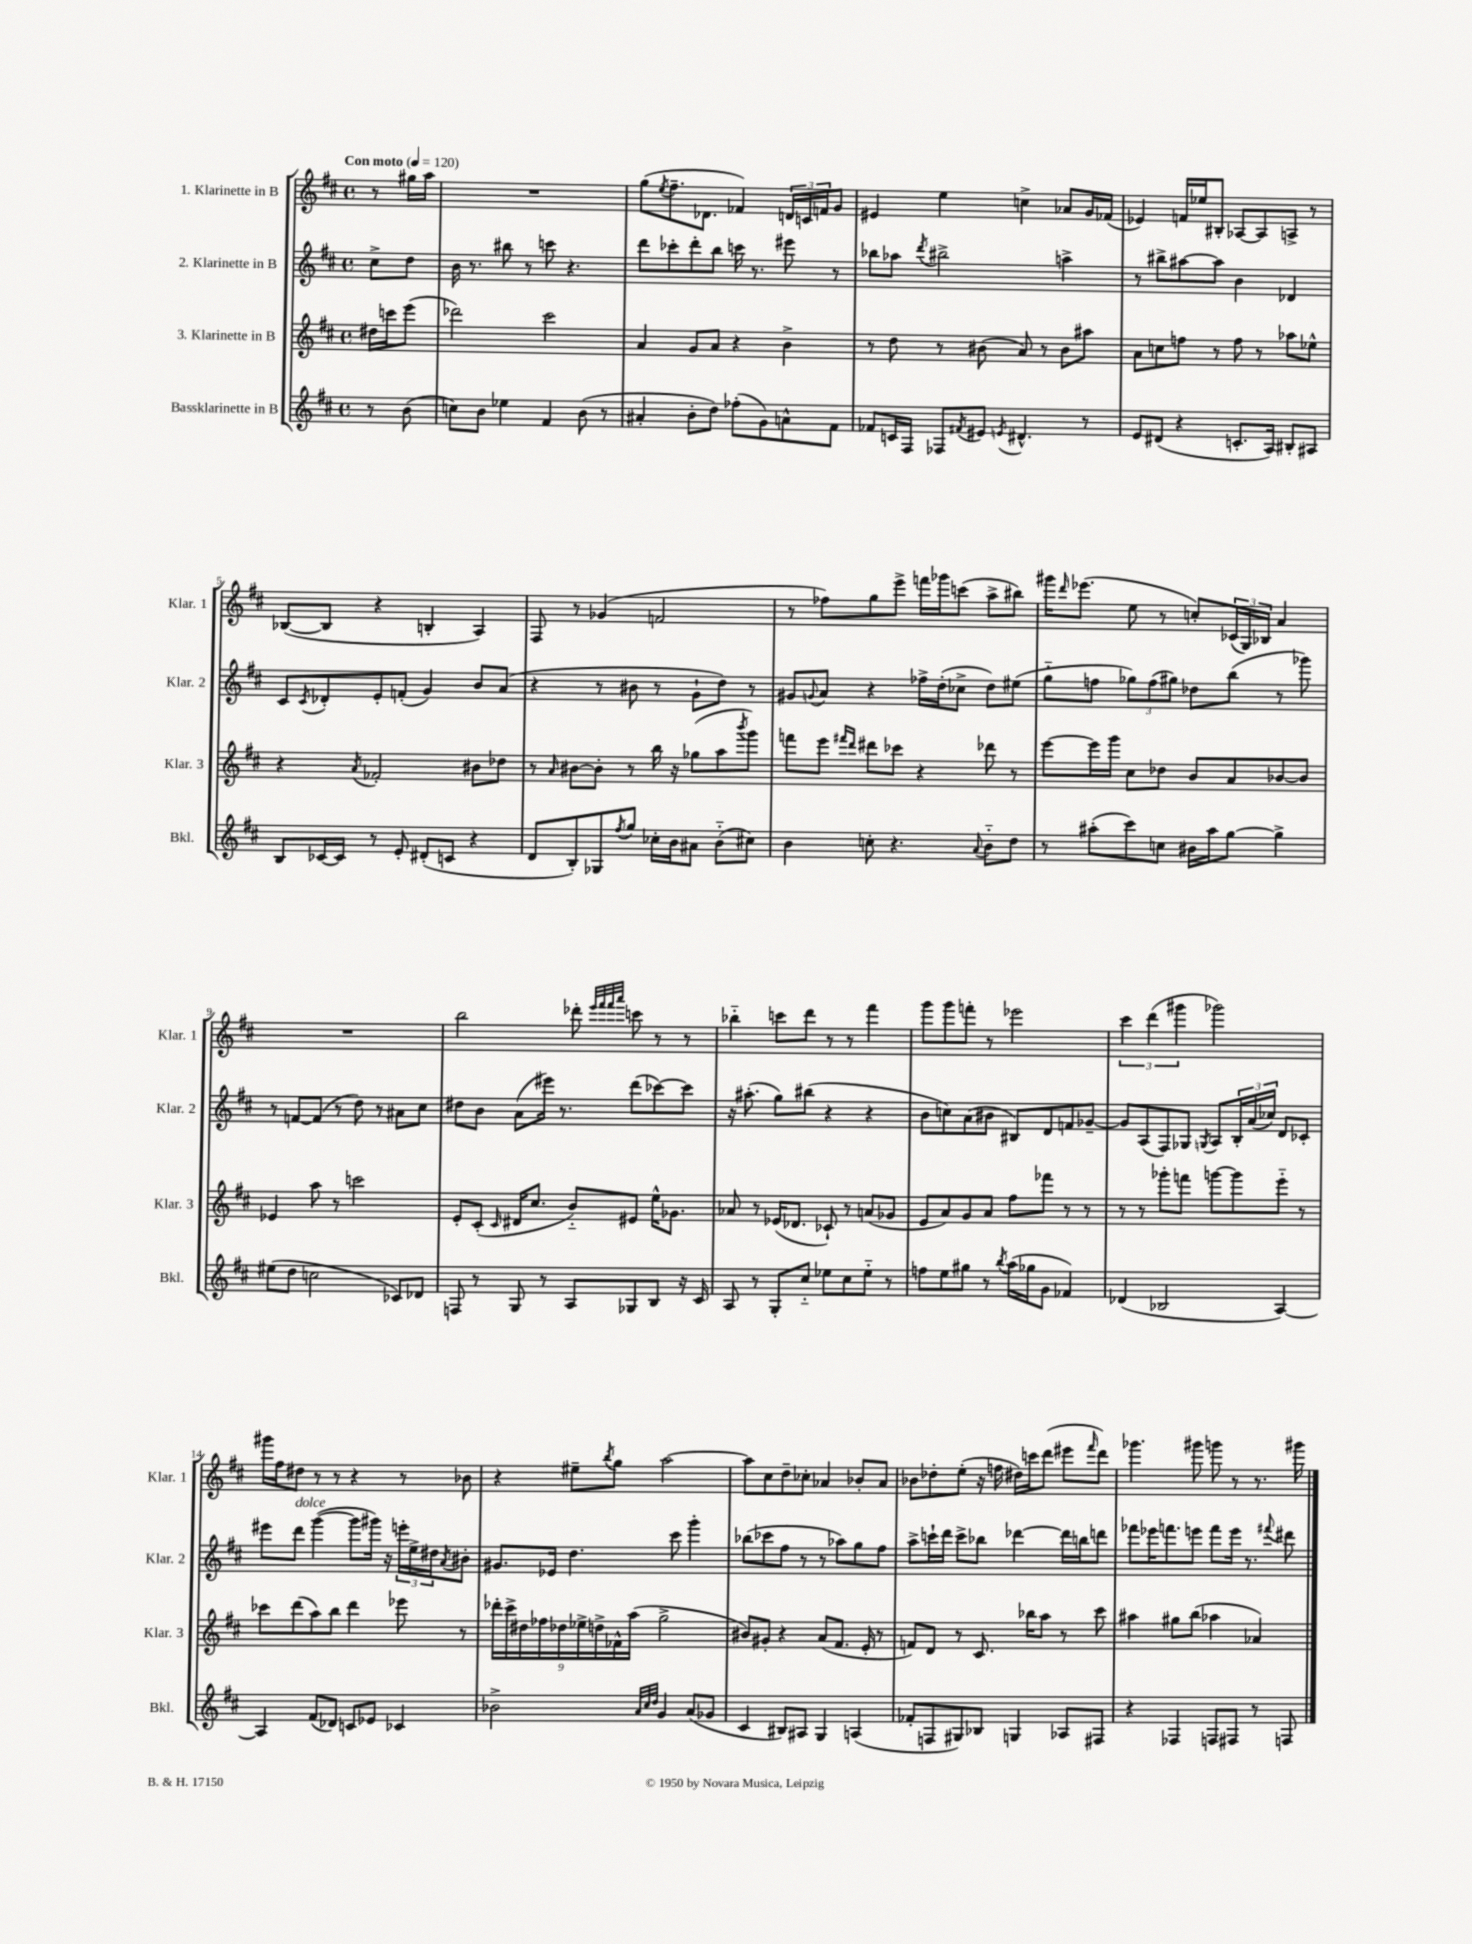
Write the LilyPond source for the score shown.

<<
\new StaffGroup <<
\new Staff = "s0" \with { instrumentName = "1. Klarinette in B" shortInstrumentName = "Klar. 1" } {
    \clef treble \key d \major \defaultTimeSignature \time 4/4 \partial 4 \tempo "Con moto" 4 = 120
    r8 gis''16 a''16 |
    R1 |
    g''8( \acciaccatura { e''8 } fis''8.-- des'8. fes'4) \tuplet 3/2 { d'16 c'16 f'16 } g'8 |
    eis'4 e''4 c''4-> aes'8 g'16 fes'16( |
    ees'4) f'16 ees''16 bis8-. aes8~ aes8 a8-> r8 |
    bes8~( bes8 r4 b4-. a4) |
    fis8 r8 ges'4( f'2 |
    r8 fes''8) g''8 e'''8-> f'''16 ges'''16 c'''8( a''8-> bis''8) |
    gis'''16 \grace { d'''16 } ees'''8.( e''8 r8 c''8-.) \tuplet 3/2 { ces'16( g16) bes16 } a'4 |
    R1 |
    b''2 des'''8-. \grace { e'''32 fis'''32 fis'''32 a'''32 } c'''8 r8 r8 |
    bes''4-_ c'''8 d'''8 r8 r8 fis'''4 |
    g'''8 g'''8 f'''8-. r8 ees'''2 |
    \tuplet 3/2 { cis'''4 d'''4( gis'''4 } ges'''2) |
    gis'''16 fis''16 dis''8 r8 r8 r4 r8 bes'8 |
    r4 eis''8-- \acciaccatura { b''8 } g''8 a''2~ |
    a''8 cis''8 d''8-- ces''8-. aes'4 bes'8-. aes'8 |
    bes'8 des''8-. e''8-.( r16 f''16 dis''16) c'''16 d'''8( eis'''8 \grace { fis'''16 } d'''8) |
    ges'''4. gis'''8 g'''8 r8 r8. gis'''16 \bar "|." |
}
\new Staff = "s1" \with { instrumentName = "2. Klarinette in B" shortInstrumentName = "Klar. 2" } {
    \clef treble \key d \major \defaultTimeSignature \time 4/4 \partial 4
    cis''8-> d''8 |
    b'16 r8. bis''8 r8 c'''8 r4. |
    d'''8 ces'''8-. d'''8-. b''8 c'''16 r8. eis'''8 r8 |
    bes''8 aes''8 \acciaccatura { d'''8 } bis''2-> a''4-> |
    r8 bis''8-> ais''8~ ais''8 b'4 des'4 |
    cis'8 \acciaccatura { cis'8 } des'8-. e'8-. f'8-.( g'4) b'8 a'8( |
    r4 r8 bis'8 r8 g'8-! d''8) r8 |
    gis'8 \appoggiatura { g'8 } a'8 r4 fes''16-> d''16-.( ces''8-> d''8) eis''8( |
    g''8-_ f''8 \tuplet 3/2 { ges''8) f''8( gis''8) } des''8 b''8( r8 ges'''8) |
    r8 f'8~ f'8( r8 d''8) r8 ais'8 cis''8 |
    dis''8 b'8 a'8( eis'''16) r8. d'''8( ces'''8~) ces'''8 |
    r16 ais''8.-.( g''8) bis''8( r4 r4 |
    b'8 c''8) a'8( bis'8 bis8) d'8 f'8 ges'8~-- |
    ges'8 a8( fis8) ges8 \acciaccatura { g8 } a8 \tuplet 3/2 { b16-. a'16( ces''16) } d'8 ces'8-. |
    eis'''8 d'''8^\markup { \italic "dolce" } g'''4~( g'''8 gis'''16) r16 \tuplet 3/2 { e'''16-. e''16-> dis''16 } \acciaccatura { a'8 } bis'8-. |
    gis'8. ees'16 d''4. cis'''8 g'''4-. |
    bes''8( ces'''8 fis''8 r8 r8 aes''8) g''8 fis''8 |
    a''8-> c'''16-! d'''16 c'''8-> bes''8 des'''4~ des'''16 b''16 d'''8 |
    fes'''8 ees'''16 f'''8. e'''8 f'''8 e'''16 r8. \appoggiatura { fis'''8 } dis'''8 \bar "|." |
}
\new Staff = "s2" \with { instrumentName = "3. Klarinette in B" shortInstrumentName = "Klar. 3" } {
    \clef treble \key d \major \defaultTimeSignature \time 4/4 \partial 4
    dis''16 c'''16 e'''8( |
    des'''2) cis'''2 |
    a'4 g'8 a'8 r4 b'4-> |
    r8 d''8 r8 bis'8( a'8) r8 bis'8 ais''8 |
    a'8 c''8 f''8 r8 f''8 r8 aes''8 ees''8-^ |
    r4 \acciaccatura { a'8 } fes'2-. bis'8 des''8 |
    r8 \grace { a'16 } bis'8~ bis'8-. r8 b''16 r16 ges''8( a''8 \acciaccatura { b'''8 } g'''8) |
    f'''8 e'''8 \grace { fis'''16 d'''16 } dis'''8 ces'''8 r4 des'''8 r8 |
    e'''8~ e'''16 g'''16 cis''8 des''8 b'8 a'8 bes'8~ bes'8 |
    ees'4 a''8 r8 c'''2 |
    e'8-. cis'8-.( \grace { cis'16 } dis'16 cis''8. b'8-_) eis'8 e''16-^ ges'8. |
    aes'8 r8 ees'16( des'8. ces'8-!) r8 a'8( ges'8 |
    e'8 a'8) g'8 a'8 fis''8 fes'''8 r8 r8 |
    r8 r8 ges'''8-. f'''8 g'''8~ g'''8 e'''8-_ r8 |
    ces'''8 d'''8( a''8) b''8 d'''4 ees'''8 r8 |
    \tuplet 9/8 { des'''16-. cis'''16-> dis''16 fes''16 des''16 ees''16-> d''16-> fes'16-^ a''16( } g''2-> |
    bis'8) gis'8-. r4 a'8( fis'8. e'16-. r8 |
    f'8) d'8 r8 cis'8. bes''16 a''8 r8 cis'''8 |
    ais''4 gis''8 b''8( aes''4 aes'4) \bar "|." |
}
\new Staff = "s3" \with { instrumentName = "Bassklarinette in B" shortInstrumentName = "Bkl." } {
    \clef treble \key d \major \defaultTimeSignature \time 4/4 \partial 4
    r8 b'8( |
    c''8) b'8 ees''4 fis'4 b'8( r8 |
    ais'4-. b'8-. d''8) fes''8-.( g'8) a'8-^ fis'8 |
    fes'8 c'16 fis16 fes8 \acciaccatura { fis'8 } eis'8 \acciaccatura { e'8 } dis'4.-^ r8 |
    e'8 dis'8( r4 c'8.-. a16) bis8-. ais8 |
    b8 ces'16~ ces'16 r8 e'8-. dis'8-.( c'8 r4 |
    d'8 b8-.) ges8 \acciaccatura { fis''8 } g''8 ces''16-. b'16 ais'8 b'8-_( cis''8) |
    b'4 c''8-. r4. \appoggiatura { a'8 } b'8-_ d''8 |
    r8 ais''8-.( cis'''8) c''8 bis'16 ais''16 g''8~ g''4-> |
    eis''8( d''8 c''2 ces'8) des'8 |
    f8 r8 g8 r8 a8 ges8 b8 r16 cis'16 |
    a8 r8 g8-. cis''8-_ ees''8 cis''8 ees''8-_ r8 |
    f''8 e''8 gis''8 r8 \acciaccatura { b''8 } a''16( ges''16 g'8 fes'4) |
    des'4( bes2 a4~) |
    a4 fis'8( des'8) c'8 ees'8 ces'4 |
    bes'2-> \grace { a'32 cis''32 d''32 } g'4 a'8( ges'8 |
    cis'4 bis8) ais8 g4 a4( |
    fes'8-. f8 gis8) bes8 g4 aes8 fis8 |
    r4 fes4 f8 fis8 r8 f8 \bar "|." |
}
>>
>>
